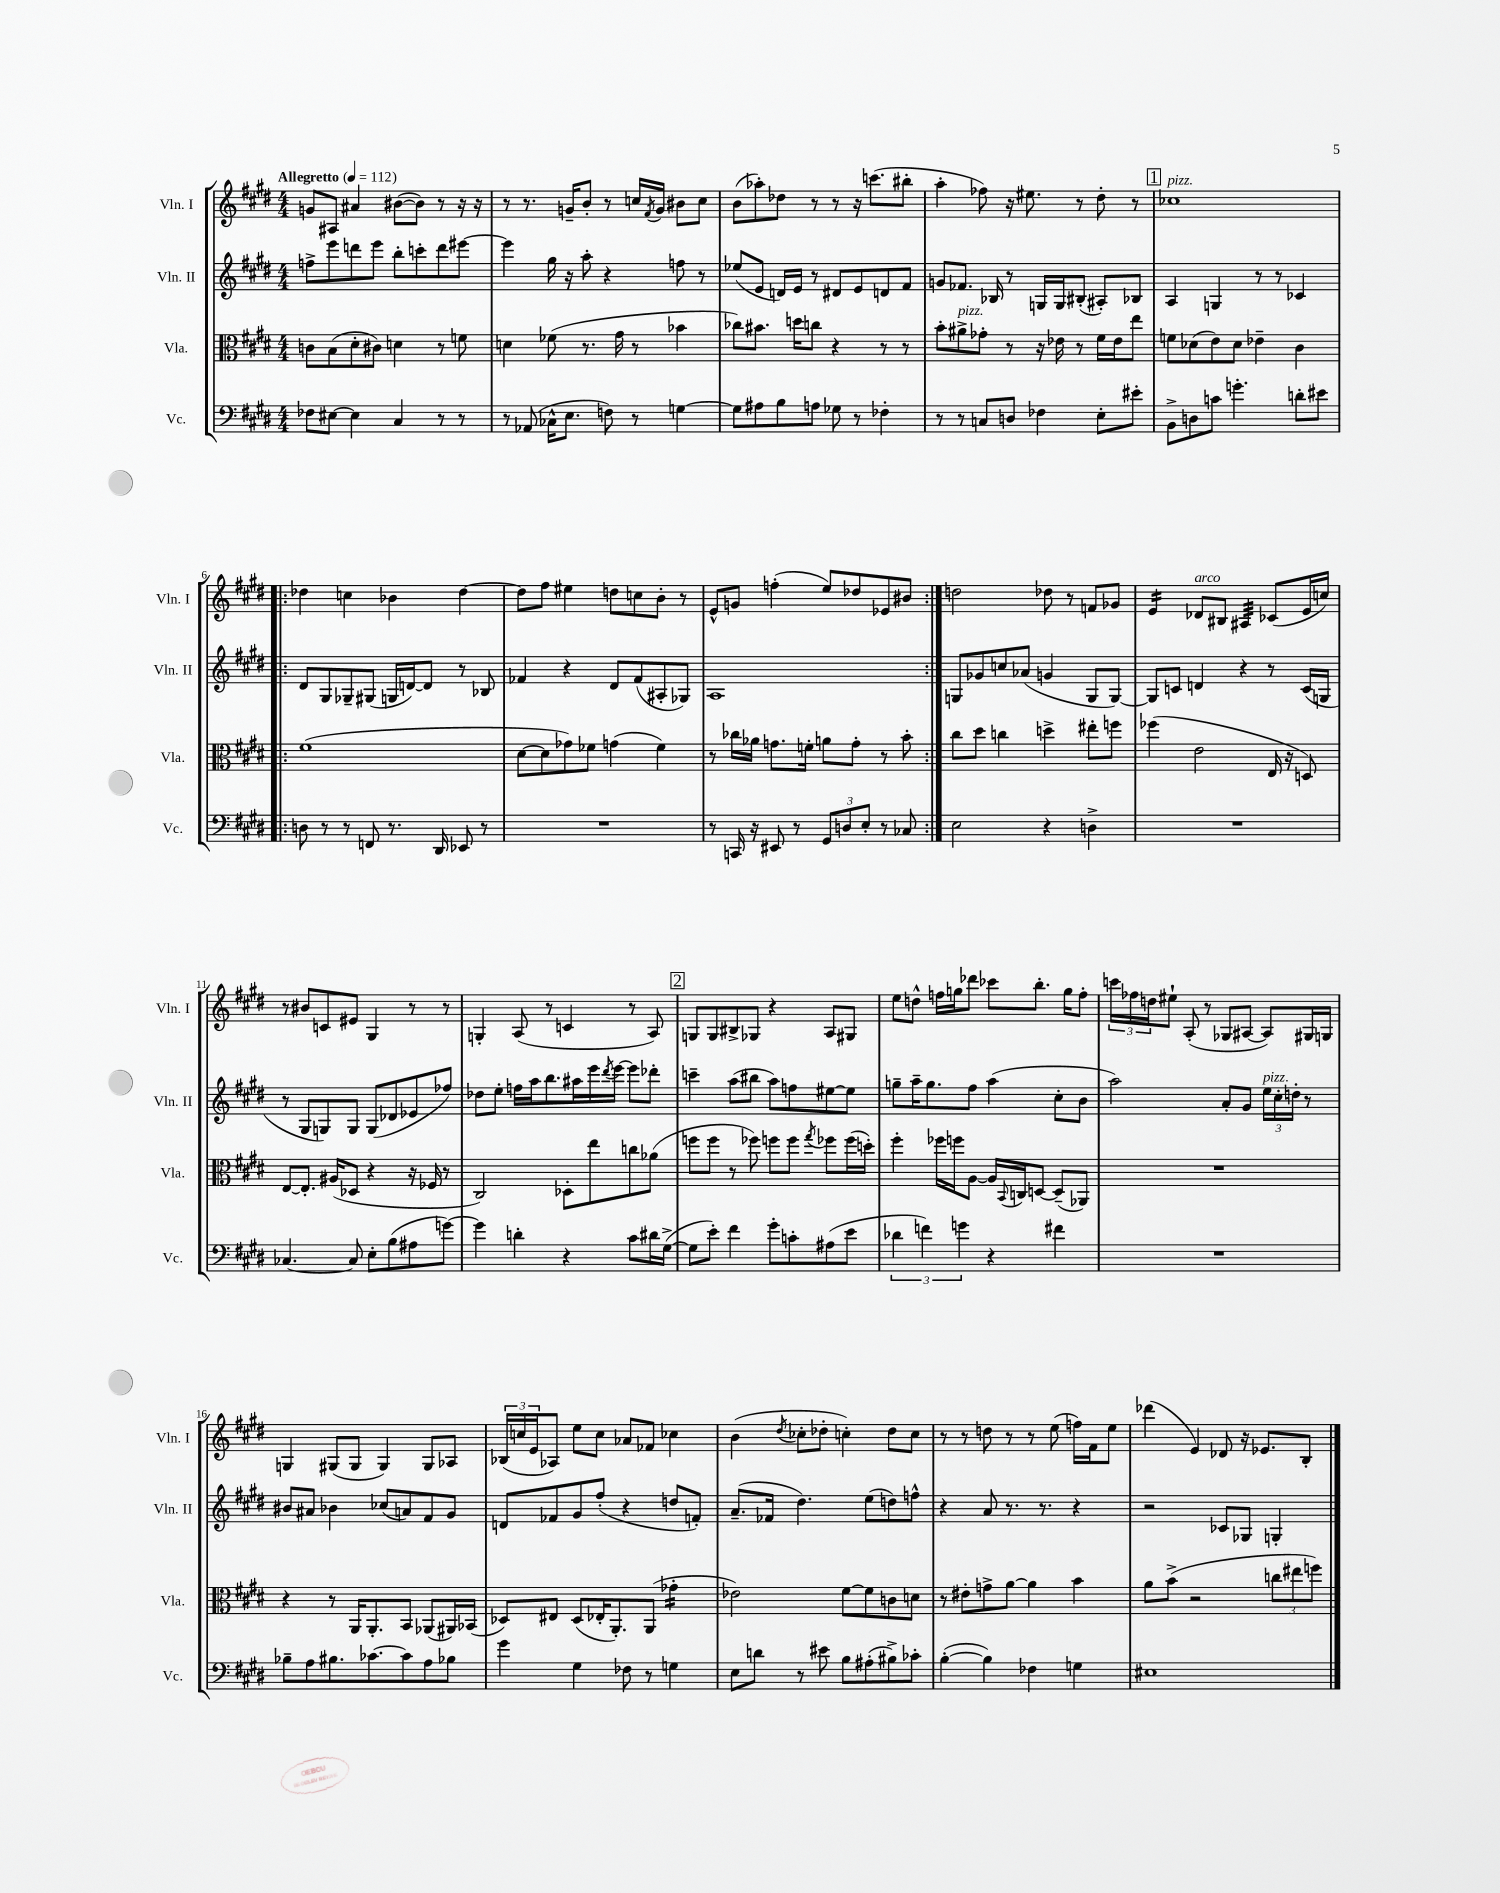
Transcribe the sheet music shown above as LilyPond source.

<<
\new StaffGroup <<
\new Staff = "s0" \with { instrumentName = "Vln. I" shortInstrumentName = "Vln. I" } {
    \clef treble \key e \major \numericTimeSignature \time 4/4 \tempo "Allegretto" 4 = 112
    g'8 ais8 ais'4 bis'8~( bis'8) r8 r16 r16 |
    r8 r8. g'16-- b'8-. r8 c''16 \acciaccatura { fis'8 } g'16 bis'8 c''8 |
    b'8( aes''8-.) des''8 r8 r8 r16 c'''8.( bis''8-. |
    a''4-. fes''8) r16 eis''8. r8 dis''8-. r8 |
    \mark \markup { \box "1" } ces''1^\markup { \italic "pizz." } |
    \repeat volta 2 { des''4 c''4 bes'4 des''4~ |
    des''8 fis''8 eis''4 d''8 c''8 b'8-. r8 |
    e'8-^ g'8 f''4-.( e''8) des''8 ees'8 bis'8 | }
    d''2 des''8 r8 f'8 ges'8 |
    e'4:16 des'8^\markup { \italic "arco" } bis8 ais4:32 ces'8( e'16 c''16) |
    r8 bis'8 c'8 eis'8 gis4 r8 r8 |
    g4-. a8( r8 c'4 r8 a8) |
    \mark \markup { \box "2" } g8 g8 bis8-> ges8 r4 a8 gis8 |
    e''8 d''8-^ f''16 g''16 des'''8 ces'''8 b''8.-. g''16 f''8-. |
    \tuplet 3/2 { c'''16 fes''16 d''16 } eis''8-! a8-.( r8 ges8 ais8~ ais8) gis16 g16 |
    g4 gis8( gis8 gis4) gis8 aes8 |
    \tuplet 3/2 { bes16( c''16 e'16 } aes8) e''8 c''8 aes'8 fes'8 ces''4 |
    b'4( \acciaccatura { dis''8 } ces''8-. des''8-. c''4-.) des''8 c''8 |
    r8 r8 d''8 r8 r8 e''8( f''16) fis'16 e''8 |
    des'''4( e'4) des'8 r16 ees'8. b8-. \bar "|." |
}
\new Staff = "s1" \with { instrumentName = "Vln. II" shortInstrumentName = "Vln. II" } {
    \clef treble \key e \major \numericTimeSignature \time 4/4
    f''8-> e'''8 d'''8 e'''8 b''8-. c'''8-. d'''8 eis'''8~ |
    eis'''4 gis''16 r16 a''8-. r4 f''8 r8 |
    ees''8( e'8 d'16) e'16 r8 dis'8 e'8 d'8 fis'8 |
    g'8 fes'8. bes16 r8 g16 g16 bis8-.( ais8-.) bes8 |
    \mark \markup { \box "1" } a4 g4 r8 r8 ces'4 |
    \repeat volta 2 { dis'8 gis8 ges8-- gis8( g16 d'16~) d'8 r8 bes8 |
    fes'4 r4 dis'8 fes'8( ais8-. ges8) |
    a1 | }
    g8 ges'8 c''8 aes'8( g'4 g8 g8~) |
    g8 c'8 d'4 r4 r8 c'16( g16 |
    r8 gis8 g8) g8 g8( des'8 ees'8 fes''8) |
    des''8 e''8-. f''16 a''16 b''8. ais''16 e'''16 \acciaccatura { dis'''8 } e'''16~ e'''8 des'''8-. |
    \mark \markup { \box "2" } c'''4-- a''8( bis''8 a''8) f''8 eis''8~ eis''8 |
    g''8-- a''16-- g''8. fis''8 a''4( cis''8-. b'8 |
    a''2) a'8-. gis'8 \tuplet 3/2 { e''16^\markup { \italic "pizz." } cis''16-. d''16-. } r8 |
    bis'8 ais'8 bes'4 ces''8( a'8) fis'8 gis'8 |
    d'8 fes'8 gis'8 fis''8-.( r4 d''8 f'8-.) |
    a'8.--( fes'16 dis''4.) e''8( d''8) f''8-^ |
    r4 a'8 r8. r8. r4 |
    r2 ces'8 ges8 g4-. \bar "|." |
}
\new Staff = "s2" \with { instrumentName = "Vla." shortInstrumentName = "Vla." } {
    \clef alto \key e \major \numericTimeSignature \time 4/4
    c'8 b8( dis'8-. cis'8) d'4 r8 f'8 |
    d'4 fes'8( r8. gis'16 r8 bes'4 |
    ces''8) bis'8. d''16 c''8 r4 r8 r8 |
    b'8-. ais'8->^\markup { \italic "pizz." } ges'8-. r8 r16 ees'16 r8 fis'16 ees'16 e''8 |
    \mark \markup { \box "1" } f'8 des'8( e'8) des'8 ees'4-- cis'4 |
    \repeat volta 2 { fis'1( |
    dis'8~ dis'8 ges'8) fes'8 g'4( fes'4) |
    r8 ces''16 aes'16 g'8. f'16-. a'8 g'8-. r8 b'8-. | }
    cis''8 dis''8 c''4 d''4-> eis''8-. f''8 |
    fes''4( e'2 e16 r16 d8) |
    e8~ e8.-. ais16( des8 r4 r16 fes16 r8 |
    cis2) des8-. e''8 c''8 aes'8( |
    \mark \markup { \box "2" } f''8 f''8 r8 fes''8) f''8 f''8 \acciaccatura { gis''8 } fes''8 fes''16( d''16-.) |
    fis''4-. fes''16 f''16 a8~ a16 \appoggiatura { b,8 } c16 d8~ d8--( aes,8) |
    R1 |
    r4 r8 a,16 a,8.-. b,8 aes,8( ais,16) bes,16( |
    des8) eis8 des8( ees16-. a,8.-.) a,8( ges'4:16-. |
    ees'2) fis'8~ fis'8 c'8 d'8 |
    r8 eis'8-. g'8-> a'8~ a'4 b'4 |
    a'8 b'8->( r2 \tuplet 3/2 { c''8 eis''8 f''8) } \bar "|." |
}
\new Staff = "s3" \with { instrumentName = "Vc." shortInstrumentName = "Vc." } {
    \clef bass \key e \major \numericTimeSignature \time 4/4
    fes8 eis8~ eis4 cis4 r8 r8 |
    r8 aes,8( ces16-^ e8. f8) r8 g4~ |
    g8 ais8 b8 a8 ges8 r8 fes4-. |
    r8 r8 c8 d8 fes4 e8-. eis'8-. |
    \mark \markup { \box "1" } b,8-> d8 c'8 g'4.-. d'8-. eis'8 |
    \repeat volta 2 { d8 r8 r8 f,8 r8. dis,16 ees,8 r8 |
    R1 |
    r8 c,16 r16 eis,8 r8 \tuplet 3/2 { gis,8 d8 e8-. } r8 ces8 | }
    e2 r4 d4-> |
    R1 |
    ces4.~ ces8 e8-. b8( ais8 g'8~) |
    g'4 d'4-. r4 cis'8 dis'16 gis16~->( |
    \mark \markup { \box "2" } gis8 e'8-.) fis'4 gis'8-. c'8-. ais8( e'8 |
    \tuplet 3/2 { des'4 f'4) g'4 } r4 fis'4 |
    R1 |
    bes8-- a8 bis8. ces'8.~ ces'8 a8 bes8 |
    gis'4 gis4 fes8 r8 g4 |
    e8 d'8 r8 eis'8 b8 ais8-.( bis8->) ces'8-. |
    b4~-.( b4) fes4 g4 |
    eis1 \bar "|." |
}
>>
>>
